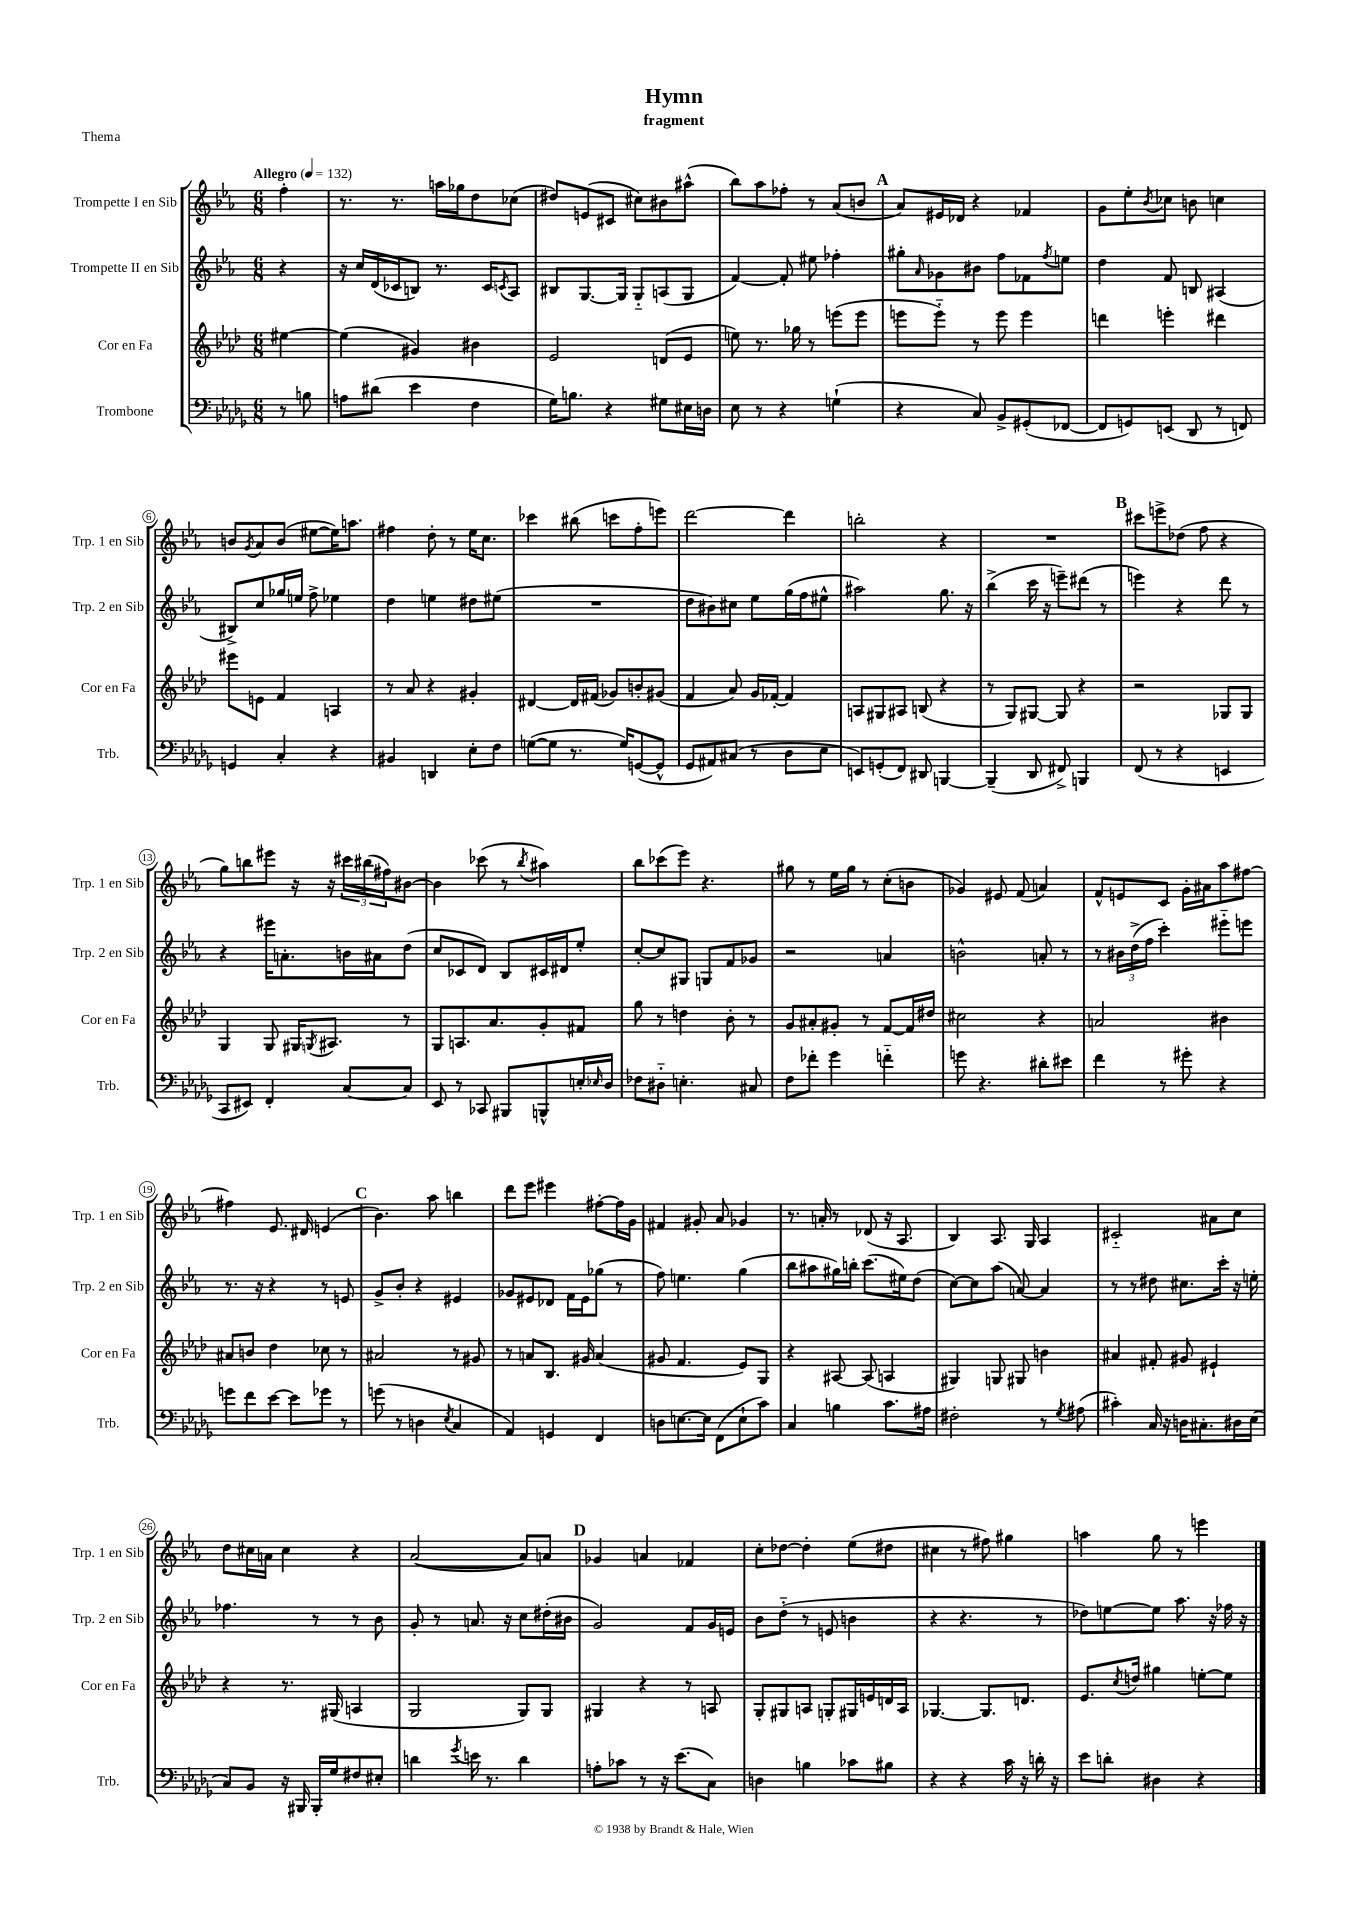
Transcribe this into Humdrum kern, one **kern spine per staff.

**kern	**kern	**kern	**kern
*part4	*part3	*part2	*part1
*staff4	*staff3	*staff2	*staff1
*I"Trombone	*I"Cor en Fa	*I"Trompette II en Sib	*I"Trompette I en Sib
*I'Trb.	*I'Cor en Fa	*I'Trp. 2 en Sib	*I'Trp. 1 en Sib
*clefF4	*clefG2	*clefG2	*clefG2
*k[b-e-a-d-g-]	*k[b-e-a-d-]	*k[b-e-a-]	*k[b-e-a-]
*M6/8	*M6/8	*M6/8	*M6/8
*MM132	*MM132	*MM132	*MM132
=	=	=	=
!	!	!	!LO:TX:a:B:t=Allegro
8r	[4ee#X\	4r	4ff'\
8Bn\	.	.	.
=1	=1	=1	=1
8An\L	(4ee#\]	16r	8.r
.	.	16cc/LL	.
(8d#X\J	.	(16d/	.
.	.	16c-X/J	8.r
4e-\	4g#X/)	8Bn/J)	.
.	.	8.r	16aan\LL
.	.	.	16gg-X\J
4F\	4b#X\	.	8dd\
.	.	16c-/KL	.
.	.	8qcn/	.
.	.	8A-/J	(8cc-X\J
=2	=2	=2	=2
16G-\KL)	2e-/	8B#X/L	8dd#X/L)
8.Bn\J	.	.	.
.	.	[8.G/	(8en/
4r	.	.	8c#X/J
.	.	16G/Jk]	.
.	.	8G/L	8cc#X\L)
8G#X\L	(8dn/L	(8An/	8b#X\
16E#X\L	8e-/J	8G/J	(8aa#X^^\J
16Dn\JJ	.	.	.
=3	=3	=3	=3
8E-\	8een\)	[4f/)	8bb-\L)
8r	8.r	.	8aa-\
4r	.	8f'/]	8ff-X'\J
.	16gg-X\	.	.
.	8r	8ee#X\	8r
(4Gn`\	(8eeen\L	4ff-X'\	(8a-/L
.	8eee\J	.	8bn/J
!!LO:REH:place=s1:t=A
=4	=4	=4	=4
4r	8eeen\L	8gg#X'\L	8a-/L)
.	.	16qqa-/	.
.	8eee\J)	8g-X\	16e#X/L
.	.	.	16d-X/JJ
8C/)	8r	8b#X\J	4r
8BB-^/L	8eee\	8ff\L	.
(8GG#X'/	4eee\	8f-X\	4f-X/
.	.	8qff/	.
[8FF-X/J	.	8een\J	.
=5	=5	=5	=5
8FF-/L]	4dddn\	4dd\	8g\L
8GGn/)	.	.	8ee-'\
.	.	.	8qb-/
(8EEn/J	4eeen'\	8f/	8cc-X\J
8DD-/	.	8Bn/	8bn\
8r	4ddd#X\	(4A#X/	4ccn\
8FFn/)	.	.	.
!!LO:LB:g=z
=6	=6	=6	=6
4GGn/	8eee#X\L	8B#X^/L)	8bn/L
.	.	.	8qg/
.	8en\J	8cc/	8a-/
4C'/	4f/	16gg-X/L	(8b/J
.	.	16een/JJ	.
.	.	8ff^\	[8ee#X\L
4r	4An/	4ee-X\	16ee#\K])
.	.	.	8.aan\J
=7	=7	=7	=7
4BB#X/	8r	4dd\	4ff#X\
.	8a-/	.	.
4DDn/	4r	4een\	8dd'\
.	.	.	8r
8E-'\L	4g#X'/	8dd#X\L	16ee-\KL
.	.	.	8.cc\J
8F\J	.	(8ee#X\J	.
=8	=8	=8	=8
([8Gn\L	[4d#X/	2.r	4ccc-X\
8G\J]	.	.	.
8.r	16d#/LL]	.	(8bb#X\
.	(16f#X/JJ	.	.
.	8g-X/L)	.	8cccn\L
16G/KL)	.	.	.
([8GGn/	8bn'/	.	8ff'\
8GG^^/J]	(8g#X/J	.	8eeen\J)
=9	=9	=9	=9
8GG-/L	4f/	8dd\L	[2ddd\
8AA#X/)	.	8b#X\)	.
(8C#X/J	8a-/)	8cc#X\J	.
8r	16g/LL	8ee-\L	.
.	[16f-X'/JJ	.	.
8D-\L	4f-/]	(16gg\L	4ddd\]
.	.	16ff\J	.
8E-\J	.	8ee#X^^\J	.
=10	=10	=10	=10
8EEn/L)	8An/L	2aa#X\)	2bbn'\
(8GGn'/	8G#X/	.	.
8FF/J)	8A#X/J	.	.
8DD#X/	(8Bn/	.	.
[4BBBn/	4r	8.gg\	4r
.	.	16r	.
=11	=11	=11	=11
(4BBB~/]	8r	(4bb-^\	2.r
.	8G/L)	.	.
8DD-/	[8G#X/J	16ccc\	.
.	.	16r	.
8FF#X^/)	8G#/]	8eeen~\L)	.
4BBBn/	4r	(8ddd#X\J	.
.	.	8r	.
!!LO:REH:place=s1:t=B
=12	=12	=12	=12
(8FF/	2r	4eeen\)	8ccc#X\L
8r	.	.	8eeen^\
4r	.	4r	(8dd-X\J
.	.	.	8ff\
4EEn/	8G-X/L	8ddd\	4r
.	8G-/J	8r	.
!!LO:LB:g=z
=13	=13	=13	=13
8CC/L	4G/	4r	8gg\L)
8EE#X/J)	.	.	8bbn\
4FF'/	8G/	16eee#X\KL	8eee#X\J
.	.	8.an'\	.
.	16G#X/KL	.	16r
.	8qGn/	.	.
.	8.A#X/J	.	16r
[8C/L	.	16bn\L	24ccc#X\LL
.	.	.	(24bb#X\
.	.	16a#X\J	.
.	.	.	24ff#X\J)
8C/J]	8r	(8dd\J	[8b#X\J
=14	=14	=14	=14
8EE-/	8G/L	8cc/L	4b#\]
8r	8.An/	8c-X/	.
8CC-X/	.	8d/J)	(8ccc-X\
.	8.a-/	.	.
8BBB#X/L	.	8B-/L	8r
.	.	.	8qbb-/
8BBBn^^/	8g'/	16c#X/L	4aa#X\)
.	.	16d#X/J	.
16En'/L	8f#X/J	8ee-'/J	.
16qqE-X/	.	.	.
16D-/JJ	.	.	.
=15	=15	=15	=15
8F-X\L	8gg\	[8cc'/L	8bb-\L
8D#X\J	8r	8cc/]	(8ccc-X\
4.En'\	4ddn\	8G#X/J	8eee-\J)
.	.	8Gn/L	4.r
.	8b-'\	8f/	.
8C#X/	8r	8g-X/J	.
=16	=16	=16	=16
8F\L	8g/L	2r	8gg#X\
8f-X'\J	8a#X'/	.	8r
4g-\	8g#X'/J	.	16ee-\LL
.	.	.	16gg#\JJ
.	8r	.	8r
4fn\	[8f/L	4an/	(8cc'\L
.	16f/L]	.	8bn\J
.	16dd#X/JJ	.	.
=17	=17	=17	=17
8gn\	2cc#X\	2bn^^\	4g-X/)
4.r	.	.	.
.	.	.	8e#X/
.	.	.	(8f/
8d#X'\L	4r	8an'/	4an/)
8e#X\J	.	8r	.
=18	=18	=18	=18
4f\	2an/	8r	8f^^/L
.	.	24b#X\LL	8en/
.	.	(24dd^\	.
.	.	24ff\JJ	.
8r	.	4ccc'\)	8c/J
8g#X'\	.	.	16g'\LL
.	.	.	16a#X\J
4r	4b#X\	8eee#X\L	8aa-\
.	.	8eeen\J	[8ff#X\J
!!LO:LB:g=z
=19	=19	=19	=19
8gn\L	8a#X/L	8.r	4ff#X\]
8f\	8bn/J	.	.
.	.	16r	.
[8e-\J	4dd-\	4r	8.e-/
8e-\L]	.	.	.
.	.	.	16d#X/
8g-X\J	8cc-X\	8r	(4en/
8r	8r	8en/	.
!!LO:REH:place=s1:t=C
=20	=20	=20	=20
(8gn\	2a#X/	8g^/L	4.b-\)
8r	.	8b-'/J	.
4Dn\	.	4r	.
.	.	.	8aa-\
8qE-/	.	.	.
4C/	8r	4e#X/	4bbn\
.	8g#X/	.	.
=21	=21	=21	=21
4AA-/)	8r	8g-X/L	8ddd\L
.	8an/L	8e#X/	8eee-\J
4GGn/	8.B-/J	8d-X/J	4eee#X\
.	.	16f\LL	.
.	16g#X/	16e#\J	.
4FF/	(4a/	(8gg-X\J	[8ff#X'\L
.	.	8r	16ff#\L]
.	.	.	16g\JJ
=22	=22	=22	=22
8Dn\L	8g#X/	8ff\)	4f#X/
[8.En\	4.f/	4.een\	.
.	.	.	8g#X'/
16E\Jk]	.	.	.
(8FF\L	.	.	8a-/
8E`\	8e-/L)	(4gg\	4g-X/
8c\J)	8G/J	.	.
=23	=23	=23	=23
4C/	4r	8bb-\L	8.r
.	.	8aa#X\	.
.	.	.	16an'/
4Bn\	[8A#X/	16gg#X\L)	8r
.	.	16bbn'\JJ	.
.	(8A#/]	(8.ccc\L	(8d-X/
8.c\L	4An/	.	16r
.	.	16ee#X\k)	8.A-/
.	.	(8dd\J	.
16A#X\Jk	.	.	.
=24	=24	=24	=24
2F#X'\	4G#X/)	[8cc\L)	4B-/)
.	.	8cc\]	.
.	8Gn/	(8aa-\J	8.A-/
.	8G#X/	[8an/)	.
.	.	.	16G/
8r	4bn\	4a/]	4A-/
8qG-/	.	.	.
(8A#X\	.	.	.
=25	=25	=25	=25
4c#X'\)	4a#X/	8r	2c#X/
.	.	8r	.
16C/	8f#X'/	8dd#X\	.
16r	.	.	.
16Dn\KL	8g#X/	8.cc#X\L	.
8.C#X'\	.	.	.
.	4e#X`/	.	8a#X\L
.	.	16ccc'\Jk	.
16D#X\L	.	16r	8cc\J
(16E-\JJ	.	16een'\	.
!!LO:LB:g=z
=26	=26	=26	=26
8C/L)	4r	4.ff-X\	8dd\L
8BB-/J	.	.	16cc#X\L
.	.	.	16an\JJ
16r	8.r	.	4cc#\
16BBB#X/	.	.	.
16BBB#'/LL	.	8r	.
16G-/J	(16G#X/	.	.
8F#X/	4An/	8r	4r
8E#X'/J	.	8b-\	.
=27	=27	=27	=27
4dn\	2G/	8g'/	([2a-/
.	.	8r	.
8qg-/	.	.	.
16en\	.	8.an/	.
8.r	.	.	.
.	.	16r	.
4d\	8G/L)	8cc\L	8a-/L])
.	8G/J	(16dd#X'\L	8an/J
.	.	16b#X\JJ	.
!!LO:REH:place=s1:t=D
=28	=28	=28	=28
8An'\L	4G#X/	2g/)	4g-X/
8c-X\J	.	.	.
8r	4r	.	4an/
16r	.	.	.
(8.e-\L	.	.	.
.	8r	8f/L	4f-X/
8C\J)	8An/	16g/L	.
.	.	16en/JJ	.
=29	=29	=29	=29
4Dn\	8G'/L	8b-\L	8cc'\L
.	8G#X/	(8dd\J	[8dd-X\J
4Bn\	8An/J	8r	4dd-'\]
.	8Gn'/L	8en/	.
8c-X\L	16G#X/L	4bn\	(8ee-\L
.	16en/	.	.
8B#X\J	16dn/	.	8dd#X\J
.	16A/JJ	.	.
=30	=30	=30	=30
4r	[4.G-X/	4r	4cc#X\
4r	.	4.r	8r
.	8.G-/L]	.	8ff#X\)
16c\	.	.	4gg#X\
16r	8.dn/J	.	.
16dn'\	.	8r	.
16r	.	.	.
=31	=31	=31	=31
8e-\L	8.e-/L	8dd-X\L)	4aan\
8dn'\J	.	[8een\	.
.	8qcc/	.	.
.	16ddn/Jk	.	.
4D#X\	4gg#X\	8ee\J]	8gg\
.	.	8.aa-\	8r
4r	[8een'\L	.	4eeen\
.	.	16r	.
.	8ee\J]	16ff-X\	.
.	.	16r	.
==	==	==	==
*-	*-	*-	*-
